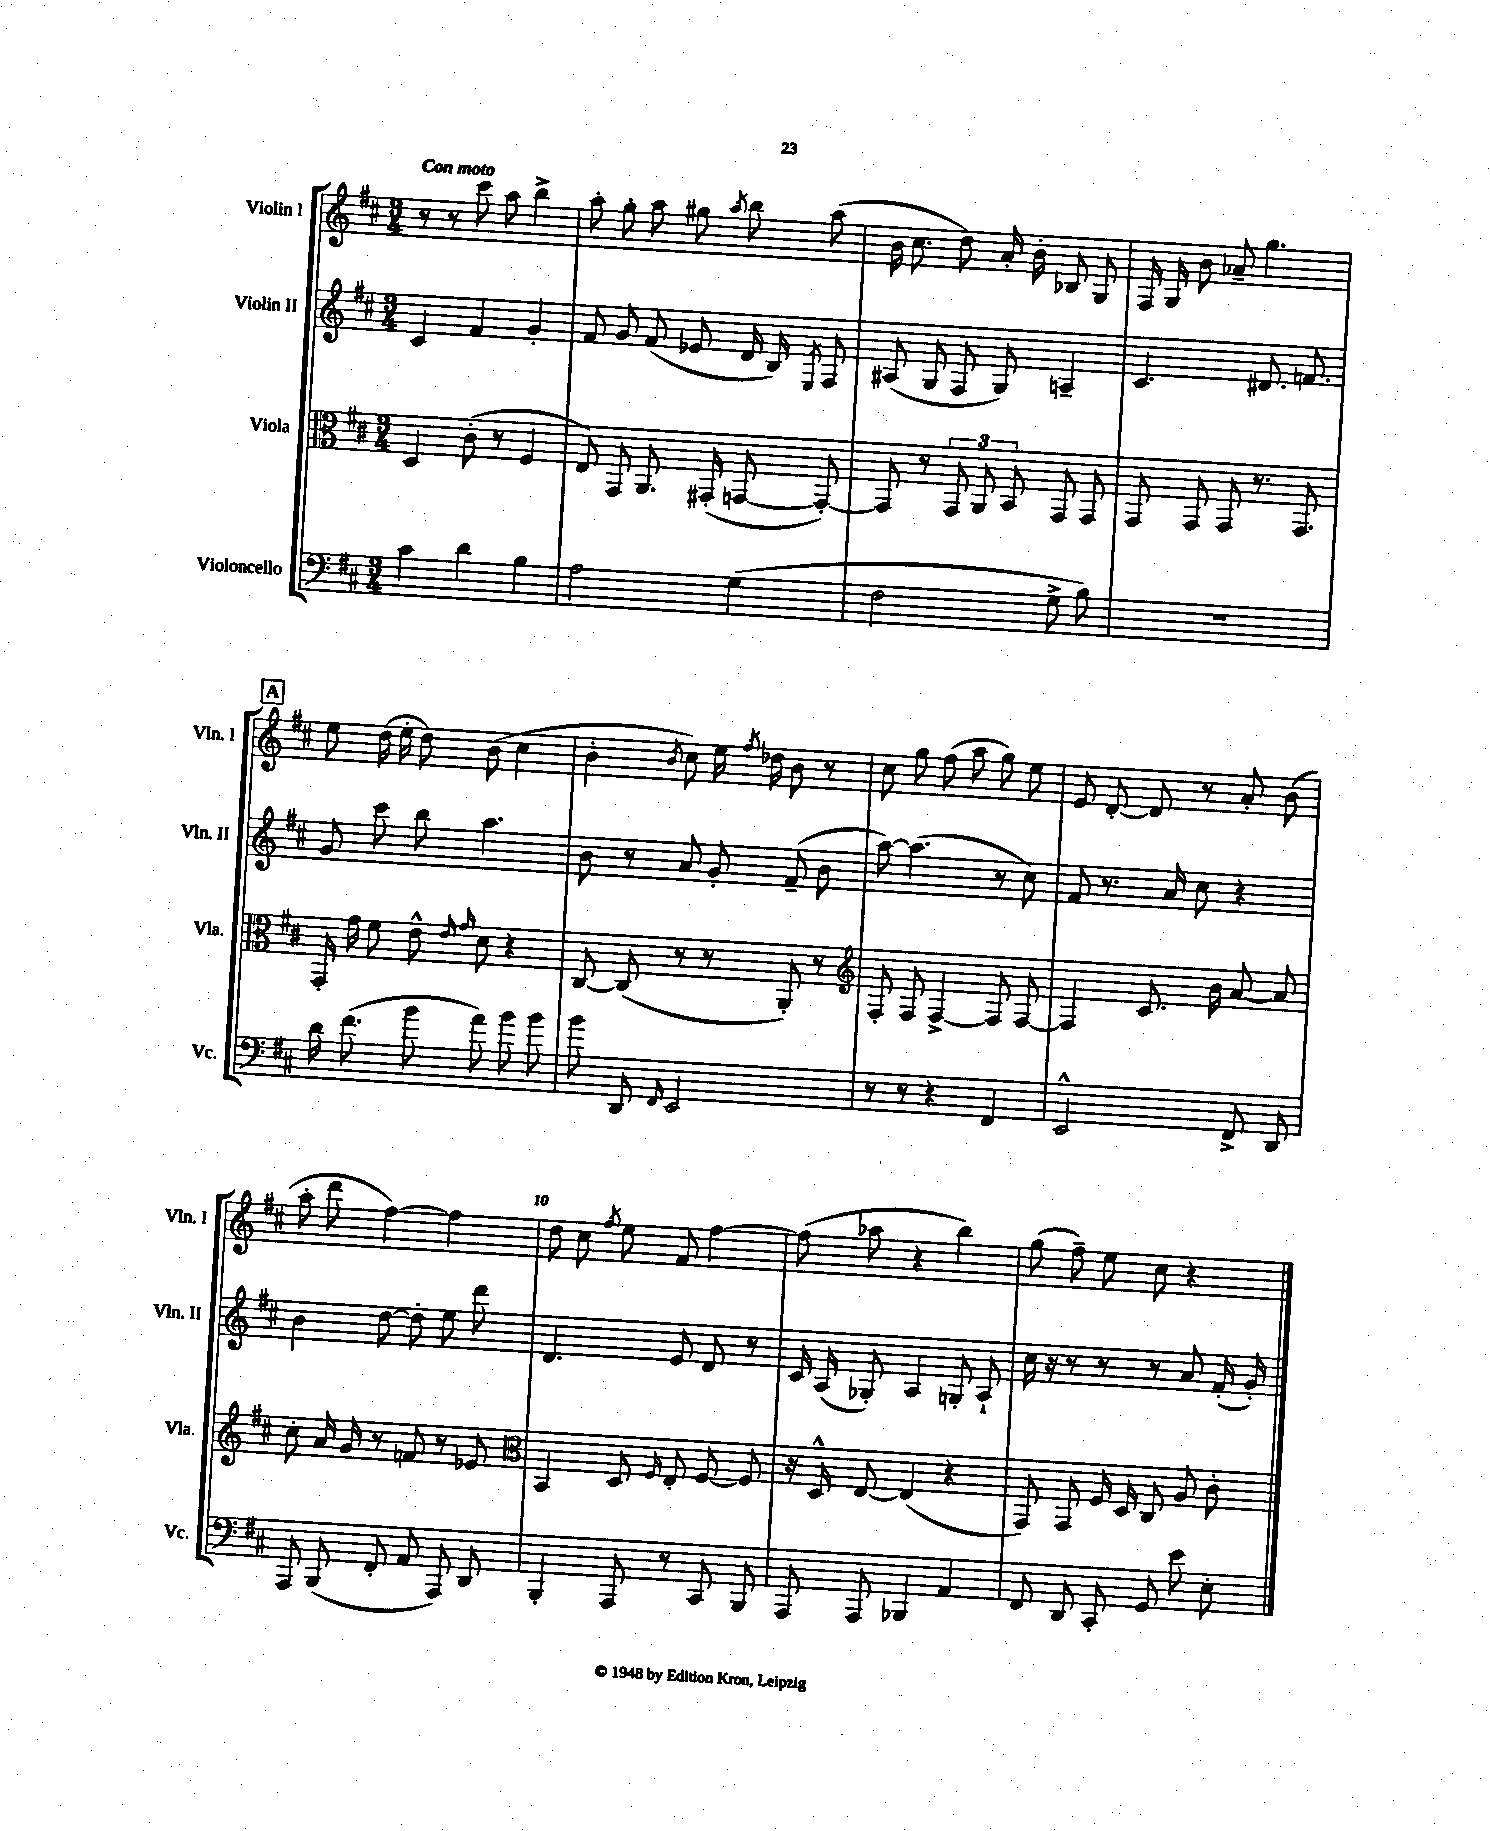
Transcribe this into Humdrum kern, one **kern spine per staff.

**kern	**kern	**kern	**kern
*part4	*part3	*part2	*part1
*staff4	*staff3	*staff2	*staff1
*I"Violoncello	*I"Viola	*I"Violin II	*I"Violin I
*I'Vc.	*I'Vla.	*I'Vln. II	*I'Vln. I
*clefF4	*clefC3	*clefG2	*clefG2
*k[f#c#]	*k[f#c#]	*k[f#c#]	*k[f#c#]
*M3/4	*M3/4	*M3/4	*M3/4
=1	=1	=1	=1
!	!	!	!LO:TX:a:B:t=Con moto
4c#\	4D/	4c#/	8r
.	.	.	8r
4d\	(8c#'\	4f#/	8ccc#\
.	8r	.	8aa\
4B\	4F#/	4g'/	4bb^\
=2	=2	=2	=2
2A\	8E/)	8f#/	8aa'\
.	8GG/	8g/	8gg'\
.	8.AA/	(8f#/	8aa\
.	.	8e-X/	8gg#X\
.	(16GG#X'/	.	.
.	.	.	8qaa/
(4G\	[8GGn/	16d/	8bb\
.	.	16B/)	.
.	.	8qE/	.
.	8GG'/_)	8F#/	(8aa\
=3	=3	=3	=3
2F#\	8GG/]	(8A#X/	16b\
.	.	.	8.cc#\
.	8r	8G/	.
.	12GG/	8F#/	8dd\)
.	12AA/	.	.
.	.	8G/)	16a'/
.	12BB/	.	.
.	.	.	16b'\
8G^\	8GG/	4An~/	8B-X/
8B\)	8GG/	.	8G/
=4	=4	=4	=4
2.r	8GG/	4.c#/	16F#/
.	.	.	16G/
.	8GG/	.	8b\
.	8GG/	.	8a-X~/
.	8.r	8.d#X/	4.gg\
.	8.GG/	8.fn/	.
!!LO:LB:g=z
!!LO:REH:place=s1:t=A
=5	=5	=5	=5
16d\	16GG'/	8g/	8ee\
(8.f#\	16g\	.	.
.	8f#\	8ccc#\	(16dd\
.	.	.	16ee'\
8b\	8e^^\	8bb\	8dd\)
.	16qqe/	.	.
.	16qqg/	.	.
8a\)	8d\	4.aa\	(8b\
8b\	4r	.	4cc#\
8b\	.	.	.
=6	=6	=6	=6
8b\	[8C#/	8b\	4b'\
8DD/	(8C#/]	8r	.
16qqFF#/	.	.	8qb/
2EE/	8r	8a/	8cc#\)
.	8r	8g'/	16ee\
.	.	.	8qff#/
.	.	.	16dd-X\
.	8AA'/)	(8f#~/	8b\
.	8r	8b\	8r
=7	=7	=7	=7
*	*clefG2	*	*
8r	8F#'/	[8aa\)	8cc#\
8r	8F#/	(4.aa\]	8gg\
4r	[4F#^/	.	(8ff#\
.	.	.	8aa\
4FF#/	8F#/]	8r	8gg\)
.	[8F#/	8cc#\)	8ee\
=8	=8	=8	=8
2EE^^/	4F#/]	8f#/	8e/
.	.	8.r	[8d'/
.	8.c#/	.	8d/]
.	.	16a/	.
.	.	8cc#\	8r
.	16b\	.	.
8FF#^/	[8a/	4r	8a'/
8DD/	8a/]	.	(8b\
!!LO:LB:g=z
=9	=9	=9	=9
8AAA/	8cc#'\	4b\	8aa'\
(8BBB/	16a/	.	8ddd\
.	16g/	.	.
8FF#'/	8r	[8dd\	[4ff#\)
8AA/	8fn/	8dd'\]	.
8AAA/)	8r	8ee\	4ff#\]
8DD/	8e-X/	8ddd\	.
=10	=10	=10	=10
*	*clefC3	*	*
4BBB'/	4BB/	4.d/	8dd\
.	.	.	8cc#\
.	.	.	8qff#/
8AAA/	8D/	.	8ee\
.	16qqF#/	.	.
8r	8E'/	8e/	8f#/
8CC#/	[8F#/	8d/	[4ff#\
8BBB/	8F#/]	8r	.
=11	=11	=11	=11
8AAA/	16r	16c#/	(8ff#\]
.	16D^^/	(16A/	.
8AAA/	[8E/	8G-X'/)	8aa-X\
4BBB-X/	(4E/]	4A/	4r
4AA/	4r	8Gn'/	4bb\)
.	.	8A`/	.
=12	=12	=12	=12
8FF#/	8GG/)	16cc#\	(8gg\
.	.	16r	.
8DD/	8GG/	8r	8ff#~\)
8CC#'/	16F#/	8r	8ee\
.	16D/	.	.
8GG/	8C#/	8r	8cc#\
8e\	8A/	8a/	4r
8E'\	8c#'\	(16f#'/	.
.	.	16g'/)	.
==	==	==	==
*-	*-	*-	*-
